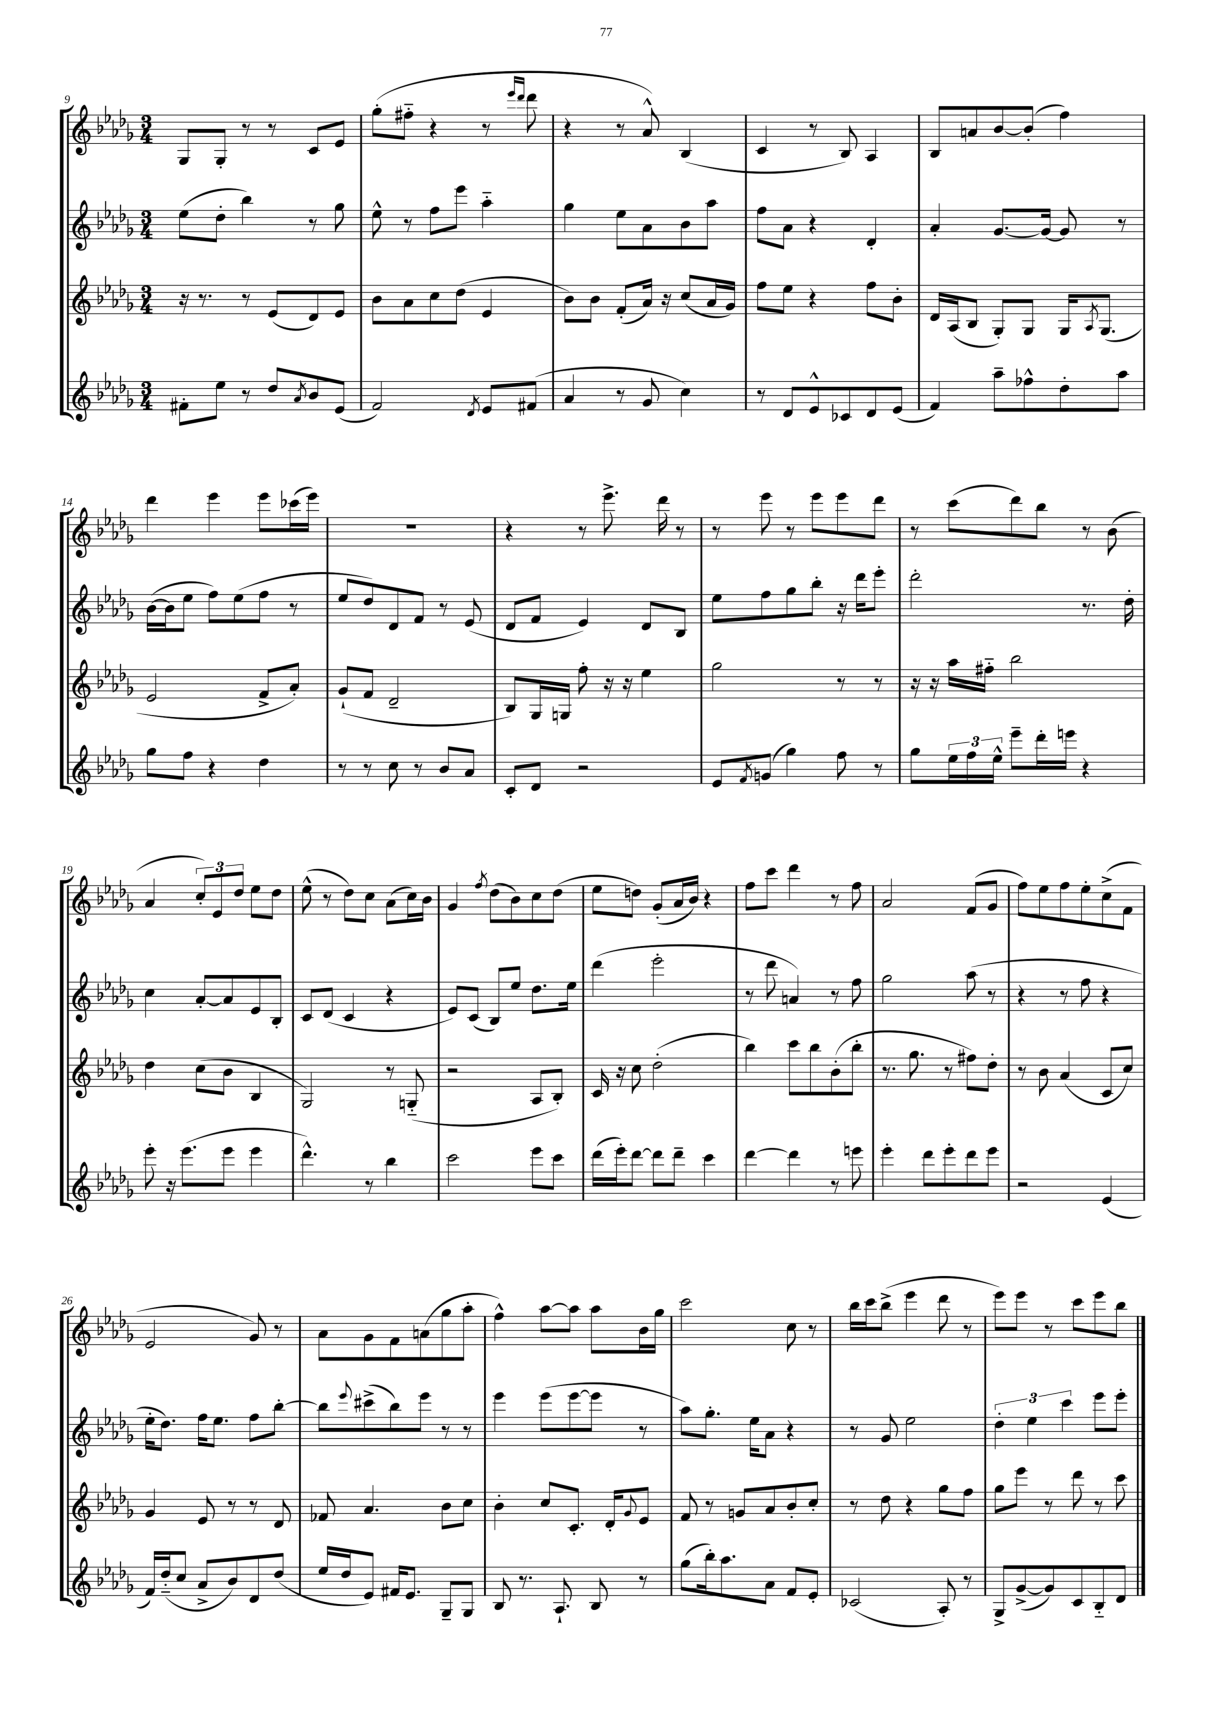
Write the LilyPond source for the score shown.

<<
\new StaffGroup <<
\new Staff = "s0" {
    \clef treble \key des \major \numericTimeSignature \time 3/4
    ges8 ges8-. r8 r8 c'8 ees'8 |
    ges''8-.( fis''8-_ r4 r8 \grace { ees'''16 des'''16 } des'''8 |
    r4 r8 aes'8-^) bes4( |
    c'4 r8 bes8) aes4 |
    bes8 a'8 bes'8~ bes'8-.( f''4) |
    des'''4 ees'''4 ees'''8 ces'''16( ees'''16) |
    R2. |
    r4 r8 ees'''8.-> des'''16 r8 |
    r8 ees'''8 r8 ees'''8 ees'''8 des'''8 |
    r8 c'''8( des'''8) bes''8 r8 bes'8( |
    aes'4 \tuplet 3/2 { c''8-.) ees'8 des''8 } ees''8 des''8 |
    ees''8-^( r8 des''8) c''8 aes'8( c''16) bes'16 |
    ges'4 \acciaccatura { f''8 } des''8( bes'8) c''8 des''8( |
    ees''8 d''8) ges'8-.( aes'16 bes'16) r4 |
    f''8 c'''8 des'''4 r8 f''8 |
    aes'2 f'8( ges'8 |
    f''8) ees''8 f''8 ees''8-. c''8->( f'8 |
    ees'2 ges'8) r8 |
    aes'8 ges'8 f'8 a'8( ges''8 aes''8-. |
    f''4-^) aes''8~ aes''8 aes''8 bes'16 ges''16 |
    c'''2 c''8 r8 |
    bes''16 c'''16 bes''8->( ees'''4 des'''8 r8 |
    ees'''8) ees'''8 r8 c'''8 ees'''8 bes''8 \bar "|." |
}
\new Staff = "s1" {
    \clef treble \key des \major \numericTimeSignature \time 3/4
    ees''8( des''8-. bes''4) r8 ges''8 |
    ees''8-^ r8 f''8 ees'''8 aes''4-_ |
    ges''4 ees''8 aes'8 bes'8 aes''8 |
    f''8 aes'8 r4 des'4-. |
    aes'4-. ges'8.~ ges'16~ ges'8 r8 |
    bes'16~( bes'16 ees''8 f''8) ees''8( f''8 r8 |
    ees''8 des''8) des'8 f'8 r8 ees'8( |
    des'8 f'8 ees'4) des'8 bes8 |
    ees''8 f''8 ges''8 bes''8-. r16 des'''16 ees'''8-. |
    des'''2-. r8. des''16-. |
    c''4 aes'8~-. aes'8 ees'8 bes8-. |
    c'8 des'8( c'4 r4 |
    ees'8) c'8( bes8) ees''8 des''8. ees''16 |
    des'''4( ees'''2-. |
    r8 des'''8 a'4) r8 f''8 |
    ges''2 aes''8( r8 |
    r4 r8 f''8 r4 |
    ees''16-. des''8.) f''16 ees''8. f''8 bes''8~-. |
    bes''8 \appoggiatura { ees'''8 } cis'''8->( bes''8) ees'''8 r8 r8 |
    ees'''4 ees'''8( ees'''8~ ees'''8 r8 |
    aes''8) ges''8.-. ees''16 aes'8 r4 |
    r8 ges'8 ees''2 |
    \tuplet 3/2 { des''4-. ees''4 c'''4 } ees'''8 ees'''8-. \bar "|." |
}
\new Staff = "s2" {
    \clef treble \key des \major \numericTimeSignature \time 3/4
    r16 r8. r8 ees'8( des'8) ees'8 |
    bes'8 aes'8 c''8 des''8( ees'4 |
    bes'8) bes'8 f'8-.( aes'16) r16 c''8( aes'16 ges'16) |
    f''8 ees''8 r4 f''8 bes'8-. |
    des'16 aes16( bes8 ges8-.) ges8 ges16 \acciaccatura { aes8 } ges8.( |
    ees'2 f'8-> aes'8-.) |
    ges'8-!( f'8 des'2-- |
    bes8) ges16 g16 f''8-. r16 r16 ees''4 |
    ges''2 r8 r8 |
    r16 r16 aes''16 fis''16-_ bes''2 |
    des''4 c''8( bes'8 bes4 |
    ges2) r8 g8-_( |
    r2 aes8 bes8-.) |
    c'16 r16 c''8 des''2-.( |
    bes''4) c'''8 bes''8 bes'8-.( bes''8-. |
    r8. ges''8. r8 fis''8) des''8-. |
    r8 bes'8 aes'4( c'8 c''8) |
    ges'4 ees'8 r8 r8 des'8 |
    fes'8 aes'4. bes'8 c''8 |
    bes'4-. c''8 c'8.-. des'16-. \appoggiatura { ges'8 } ees'8 |
    f'8 r8 g'8 aes'8 bes'8-. c''8-. |
    r8 des''8 r4 ges''8 f''8 |
    ges''8 ees'''8 r8 des'''8 r8 c'''8 \bar "|." |
}
\new Staff = "s3" {
    \clef treble \key des \major \numericTimeSignature \time 3/4
    fis'8-. ees''8 r8 des''8 \acciaccatura { aes'8 } bes'8 ees'8( |
    f'2) \acciaccatura { des'8 } ees'8 fis'8( |
    aes'4 r8 ges'8 c''4) |
    r8 des'8 ees'8-^ ces'8 des'8 ees'8( |
    f'4) aes''8-- fes''8-^ des''8-. aes''8 |
    ges''8 f''8 r4 des''4 |
    r8 r8 c''8 r8 bes'8 aes'8 |
    c'8-. des'8 r2 |
    ees'8 \acciaccatura { f'8 } g'8( ges''4) f''8 r8 |
    ges''8 \tuplet 3/2 { ees''16 f''16 ees''16-^ } ees'''8-- des'''16-. e'''16 r4 |
    ees'''8-. r16 ees'''8.( ees'''8 ees'''4 |
    des'''4.-^) r8 bes''4 |
    c'''2 ees'''8 c'''8 |
    des'''16( ees'''16-.) des'''8~ des'''8 des'''8-- c'''4 |
    des'''4~ des'''4 r8 e'''8 |
    ees'''4-. des'''8 ees'''8-. des'''8 ees'''8 |
    r2 ees'4( |
    f'16) des''16-_( c''8 aes'8-> bes'8) des'8 des''8( |
    ees''16 des''16 ees'8) fis'16 ees'8. ges8-- ges8 |
    bes8 r8. aes8.-! bes8 r8 |
    ges''8( bes''16-.) aes''8. aes'8 f'8 ees'8-. |
    ces'2( aes8-.) r8 |
    ges8-> ges'8~->( ges'8) c'8 bes8-_ des'8 \bar "|." |
}
>>
>>
\layout { \context { \Score currentBarNumber = #9 } }
